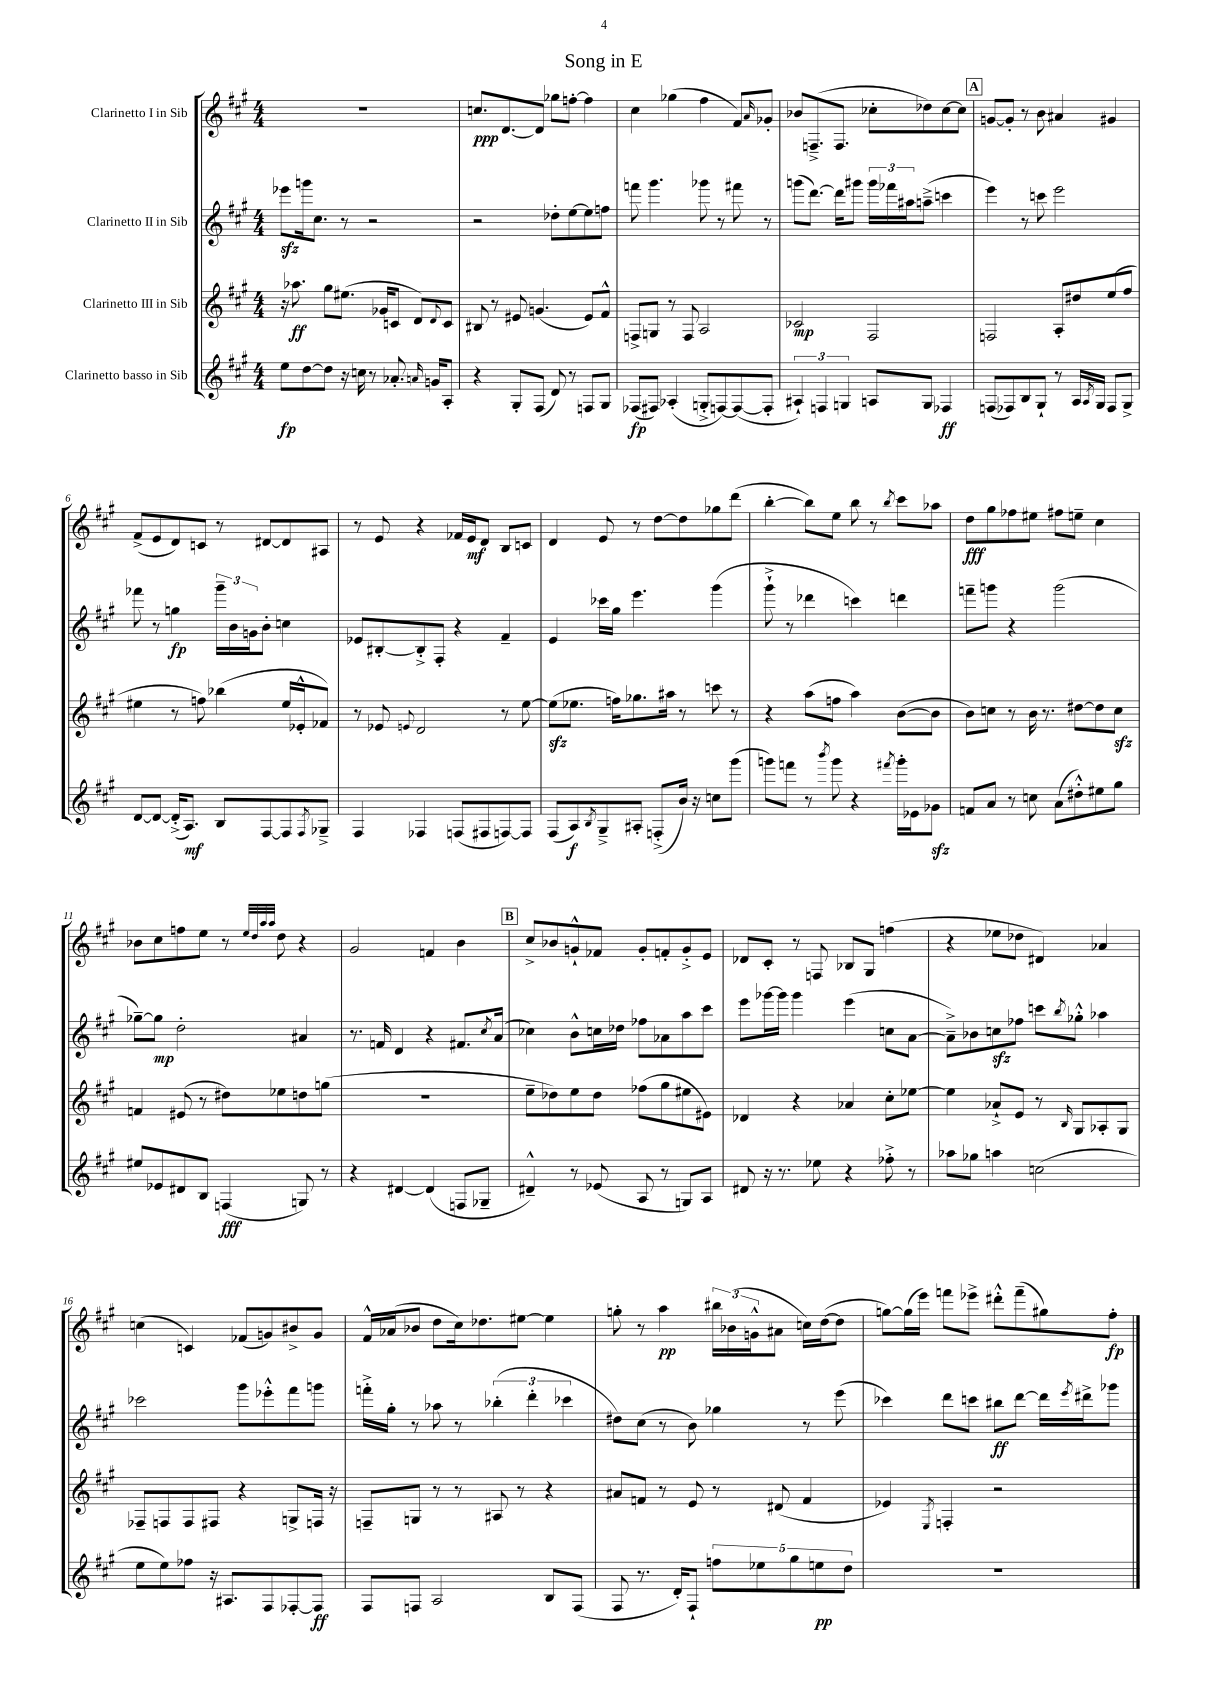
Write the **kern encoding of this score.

**kern	**kern	**kern	**kern
*staff4	*staff3	*staff2	*staff1
*clefG2	*clefG2	*clefG2	*clefG2
*k[f#c#g#]	*k[f#c#g#]	*k[f#c#g#]	*k[f#c#g#]
*M4/4	*M4/4	*M4/4	*M4/4
8ee	16r	8eee-	1r
.	8.aa-	.	.
[8dd	.	16ggg	.
.	.	8.cc#	.
8dd]	8gg#	.	.
16r	(8.ee#	8r	.
16cc	.	.	.
8r	.	2r	.
.	16g-	.	.
8.a-'	8c	.	.
.	8d)	.	.
16qqa	.	.	.
16g	.	.	.
.	8qqd	.	.
8A'	8c	.	.
=	=	=	=
4r	8B#	2r	8.cc
.	8r	.	.
.	.	.	[8.d
8G#'	8e#	.	.
(8F#	(4.g	.	8d]
8d)	.	8dd-'	8gg-
8r	.	[8ee	[8ff'
8F	8e#)	8ee]	4ff]
8G#	8f#^^	8ff	.
=	=	=	=
(8F-	8F^	8fff	4cc#
8F#)	8G	4.ggg#	.
(4A-'	8r	.	(4gg-
.	8F	.	.
8G'^	2A	8ggg-	4ff#
[8F)	.	8r	.
(8F_	.	8fff#	8f#)
.	.	.	16qqa
8F']	.	8r	8g-'
=	=	=	=
6A#`)	2c-	(8ggg	8b-
.	.	[8.ddd)	(8.F~^
6F	.	.	.
.	.	16ddd]	8.F
6G	.	.	.
.	.	8ggg#	.
8A	2F#	24ggg#	8cc-'
.	.	24fff-	.
.	.	24aa#	.
8G	.	(8aa~^	8dd-)
4F-	.	4ccc	[8cc-
.	.	.	8cc-]
=	=	=	=
(8F	2F	4eee)	[8g
8F-)	.	.	8g']
8B	.	8r	8r
8G#`	.	8ccc	8b
8r	8A'	2eee	4a#
16A	8dd#	.	.
8qA	.	.	.
16G#	.	.	.
8F-	(8ee	.	4g#
8G#^	8ff#	.	.
=	=	=	=
[8d	4ee#	8fff-	(8f#^
8d_	.	8r	8e
(16d'^]	8r	4gg	8d)
8.A)	.	.	.
.	8ff)	.	8c
8B	(4bb-	24ggg#~	8r
.	.	24b	.
.	.	24g	.
[8F#	.	8b'	[8d#
8F#]	16ee#	4cc	8d#]
.	16e-'^^	.	.
8qF#	.	.	.
8G-~^	8f-)	.	8A#
=	=	=	=
4F#	8r	8e-	8r
.	8e-	[8B#'	8e
.	8qqe	.	.
4F-	2d	8B#'^]	4r
.	.	8F#'	.
(8F	.	4r	16f-
.	.	.	16e
8F#	.	.	8d
[8F)	8r	4f#~	8B
8F]	[8ee	.	8c
=	=	=	=
(8F#	(8ee]	4e	4d
8A)	8.ee-	.	.
8qB	.	.	.
8G#~^	.	16ccc-	8e
.	16ff)	16gg#	.
8A#'	8.gg-	4.eee	8r
(8F'^	.	.	[8dd
.	16aa#	.	.
16b)	8r	.	8dd]
16r	.	.	.
8cc	8ccc	(4ggg#	8gg-
(8ggg#	8r	.	(8ddd
=	=	=	=
8ggg)	4r	8ggg#`^	[4bb'
8fff	.	8r	.
8r	(8aa	4ddd-	8bb])
8qbbb	.	.	.
8ggg	8ff	.	8ee
4r	4aa)	4ccc)	8bb
.	.	.	8r
8qfff#	.	.	8qbb
16ggg'	([8b	4ddd	8ccc#
16e-	.	.	.
8g-	8b]	.	8aa-
=	=	=	=
8f	8b)	8fff~	8dd
8a	8cc	8ggg	8gg#
8r	8r	4r	8ff-
8cc	16b	.	8ee#
.	8.r	.	.
(8a	.	(2ggg	8ff#
8dd#'^^)	[8dd#	.	8ee~
8ee#	8dd#]	.	4cc#
8gg#	8cc	.	.
=	=	=	=
8ee#	4f	[8gg-~)	8b-
8e-	.	8gg-]	8cc#
8d#	(8e#	2dd'	8ff
8B	8r	.	8ee
(4F	8dd#)	.	8r
.	.	.	32qqee
.	.	.	32qqdd
.	.	.	32qqaa
.	.	.	32qqaa
.	8ee-	.	8dd
8G)	8dd	4a#	4r
8r	(8gg	.	.
=	=	=	=
4r	1r	8.r	2g#
.	.	16f	.
[4d#	.	4d	.
(4d#]	.	4r	4f
8F	.	8.f#	4b
8G-~	.	.	.
.	.	8qcc#	.
.	.	(16a	.
=	=	=	=
4d#~^^)	8ee~	4cc-)	8cc#^
.	8dd-)	.	8b-
8r	8ee	8b^^	8g`^^
(8e-	8dd-	16cc	8f-
.	.	16dd-	.
8A	(8ff-	8ff-	8g'
8r	8gg#	8a-	8f'
8G)	8ee#	8aa	8g'^
8A	8e#)	8ccc#	8e
=	=	=	=
8d#	4d-	8eee	8d-
16r	.	[16ggg-	8c#'
8.r	.	16ggg-]	.
.	4r	4ggg-	8r
8ee-	.	.	8F
4r	4a-	(4eee	8B-
.	.	.	8G#
8ff-'^	8cc#'	8cc	(4ff
8r	[8ee-	[8a	.
=	=	=	=
8aa-	4ee-]	8a~^])	4r
8gg-	.	8b-	.
4aa	8a-`^	8cc	8ee-
.	8e	8ff-	8dd-
(2cc	8r	8ccc	4d#)
.	16qqB	8qbb	.
.	8G#	8gg-'^^	.
.	8A-'	4aa-	4a-
.	8G#	.	.
=	=	=	=
8ee	8F-~	2ccc-	(4cc
8ee)	8F	.	.
8ff-	8F	.	4c)
16r	8F#	.	.
8.A#	.	.	.
.	4r	8ggg#	(8f-
8F#	.	8eee-'^^	8g)
[8F-'	8G^	8fff#	8b#^
8F-]	16F	8ggg	8g
.	16r	.	.
=	=	=	=
8F#	8F~	16fff'^	16f#^^
.	.	16gg#'	(16a-
8F	8G	8r	8b-
2A	8r	8aa-	8dd
.	8r	8r	16cc#)
.	.	.	8.dd-
.	8A#	(6bb-'	.
.	8r	.	[8ee#
.	.	6ddd'	.
8B	4r	.	4ee#]
.	.	6ccc-	.
(8F	.	.	.
=	=	=	=
8F#	8a#	8dd#)	8gg'
8.r	8f	(8cc#	8r
.	8r	8r	4aa
16d')	.	.	.
8F#`	8e	8b)	.
10ff	8r	4gg-	24bb#
.	.	.	(24b-
.	.	.	24g^^
10ee-	.	.	.
.	(8d#	.	8a#
10gg#	.	.	.
.	4f	8r	16cc)
10ee	.	.	.
.	.	.	([16dd
.	.	(8eee	8dd]
10dd	.	.	.
=	=	=	=
1r	4e-)	4ccc-)	[8gg)
.	.	.	(16gg]
.	.	.	16eee)
.	8qE	.	.
.	4F'	8ddd	8fff
.	.	8ccc	8eee-^
.	2r	8bb#	8ddd#'^^
.	.	[8ddd	(8fff~
.	.	16ddd]	8gg#)
.	.	8qeee	.
.	.	16ddd#^	.
.	.	8ggg-	8ff#'
==	==	==	==
*-	*-	*-	*-
